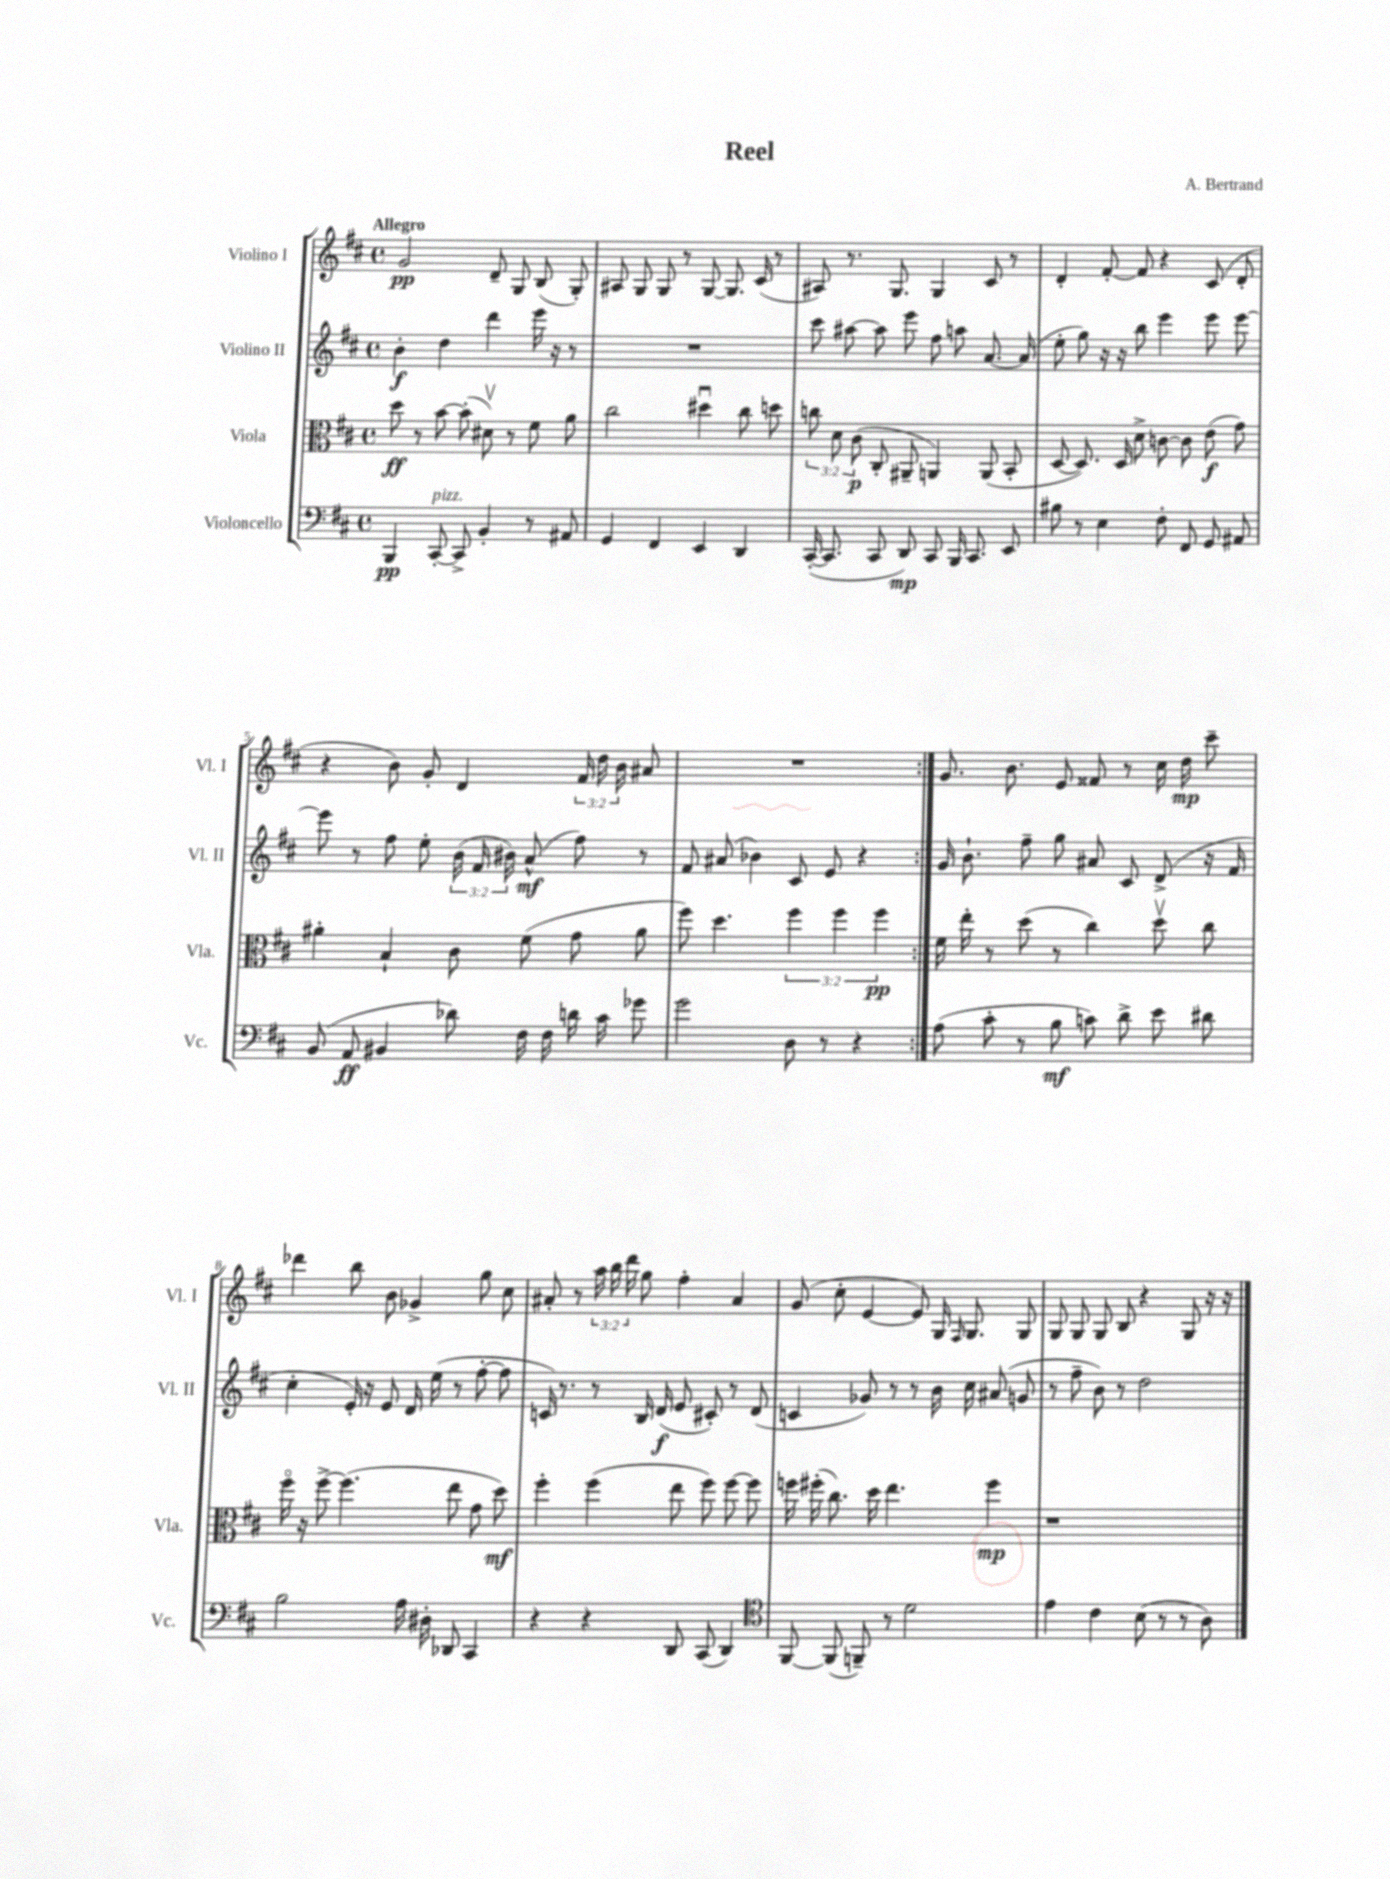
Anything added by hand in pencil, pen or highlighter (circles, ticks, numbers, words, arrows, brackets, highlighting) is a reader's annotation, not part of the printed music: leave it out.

**kern	**kern	**kern	**kern
*staff4	*staff3	*staff2	*staff1
*clefF4	*clefC3	*clefG2	*clefG2
*k[f#c#]	*k[f#c#]	*k[f#c#]	*k[f#c#]
*M4/4	*M4/4	*M4/4	*M4/4
*met(c)	*met(c)	*met(c)	*met(c)
4BBB/	8dd\	4b'\	2g/
.	8r	.	.
[8CC#'/	[8b\	4dd\	.
8CC#^/]	(8b'\]	.	.
4BB'/	8d#v\)	4ddd\	8d~/
.	8r	.	8G/
8r	8f#\	16eee\	(8B/
.	.	16r	.
8AA#/	8a\	8r	8G'/)
=	=	=	=
4GG/	2cc#\	1r	8A#/
.	.	.	8G/
4FF#/	.	.	8G/
.	.	.	8r
4EE/	4dd#u\	.	[8G/
.	.	.	8.G/]
4DD/	8cc#\	.	.
.	.	.	(16c#/
.	8dd\	.	8r
=	=	=	=
([16CC#'/	12cc\	8ccc#\	8A#/)
8.CC#/]	.	.	.
.	12d\	.	.
.	.	[8aa#\	8.r
.	(12c#\	.	.
8CC#/	8C#'/	8aa#\]	.
.	.	.	8.G/
8DD/)	8AA#~/	8eee\	.
8CC#/	4AA/)	8ff#\	4G/
16BBB/	.	8aa\	.
8.CC#/	.	.	.
.	(8AA/	[8.a/	8c#/
8EE/	8BB'/	.	8r
.	.	(16a/]	.
=	=	=	=
8B#\	[8D/	8ee'\	4d'/
8r	8.D/])	8gg\)	.
4E\	.	16r	[8f#'/
.	16D/	16r	.
.	8d^\	8bb\	8f#/]
8F#'\	[8c\	4eee\	4r
8FF#/	8c\]	.	.
8GG/	(8e\	8eee\	(8c#/
8AA#/	8g\)	[8eee\	8d'/
=	=	=	=
(8BB/	4a#'\	8eee\]	4r
8AA/	.	8r	.
4BB#/	4B`/	8ff#\	8b\)
.	.	8ee'\	8g'/
8d-\)	8c#\	(24b\	4d/
.	.	24f#/	.
.	.	24b#\)	.
16F#\	(8f#\	(8a^^/	.
16F#\	.	.	.
16d\	8g\	8ff#\)	24f#/
.	.	.	24dd\
16c#\	.	.	.
.	.	.	24b\
8g-\	8a#\	8r	8a#/
=	=	=	=
2g\	8ff#\)	8f#/	1r
.	4.dd\	(8a#/	.
.	.	4b-\)	.
8D\	6ff#\	8c#/	.
8r	.	8e/	.
.	6ff#\	.	.
4r	.	4r	.
.	6ff#\	.	.
=:|!	=:|!	=:|!	=:|!
(8A\	16f#\	16g/	8.g/
.	16ee'\	8.b`\	.
8c#'\	8r	.	.
.	.	.	8.b\
8r	(8dd\	8ff#~\	.
8B\	8r	8gg\	8e/
8c\)	4cc#\)	8a#/	8f##/
8d^\	.	8c#/	8r
8e\	8ddv\	(8d^/	16cc#\
.	.	.	16dd\
8d#\	8cc#\	16r	8ccc#~\
.	.	16f#/	.
=	=	=	=
2B\	16ff#o\	4cc#'\	4ddd-\
.	16r	.	.
.	[8ff#^\	.	.
.	(4.ff#\]	16e'/)	8bb\
.	.	16r	.
.	.	8e/	8b\
16A\	.	16d/	4g-^/
16D#'\	.	(16ee\	.
8DD-/	8ee\	8r	.
4CC#/	8g\	[8ff#'\	8gg\
.	8dd\)	8ff#\]	8cc#\
=	=	=	=
4r	4ff#'\	16c/)	8a#'/
.	.	8.r	.
.	.	.	8r
4r	(4ff#\	8r	24aa\
.	.	.	24bb\
.	.	.	24ddd\
.	.	16B/	8gg\
.	.	(16d/	.
8DD/	8ee\	8e/	4ff#'\
(8CC#/	8ff#\)	8c#'/)	.
4DD/)	[8ff#\	8r	4a#/
.	8ff#\]	(8d/	.
=	=	=	=
*clefC4	*	*	*
[8FF#/	16ff\	4c/	(8g/
.	(16ff#'\	.	.
(8FF#/]	8.cc#\)	.	8cc#'\
8FF~/)	.	8g-/)	[4e/
.	16dd\	.	.
8r	4.ee\	8r	.
2d\	.	8r	8e/])
.	.	16b\	16G/
.	.	.	16qqF#/
.	.	16cc#\	8.G/
.	4ff#\	(8a#/	.
.	.	8g/	8G/
=	=	=	=
4e\	1r	8r	8G/
.	.	8ff#~\	8G/
4c#\	.	8b\)	8G/
.	.	8r	8B/
(8B\	.	2dd\	4r
8r	.	.	.
8r	.	.	8G/
8A\)	.	.	16r
.	.	.	16r
==	==	==	==
*-	*-	*-	*-
